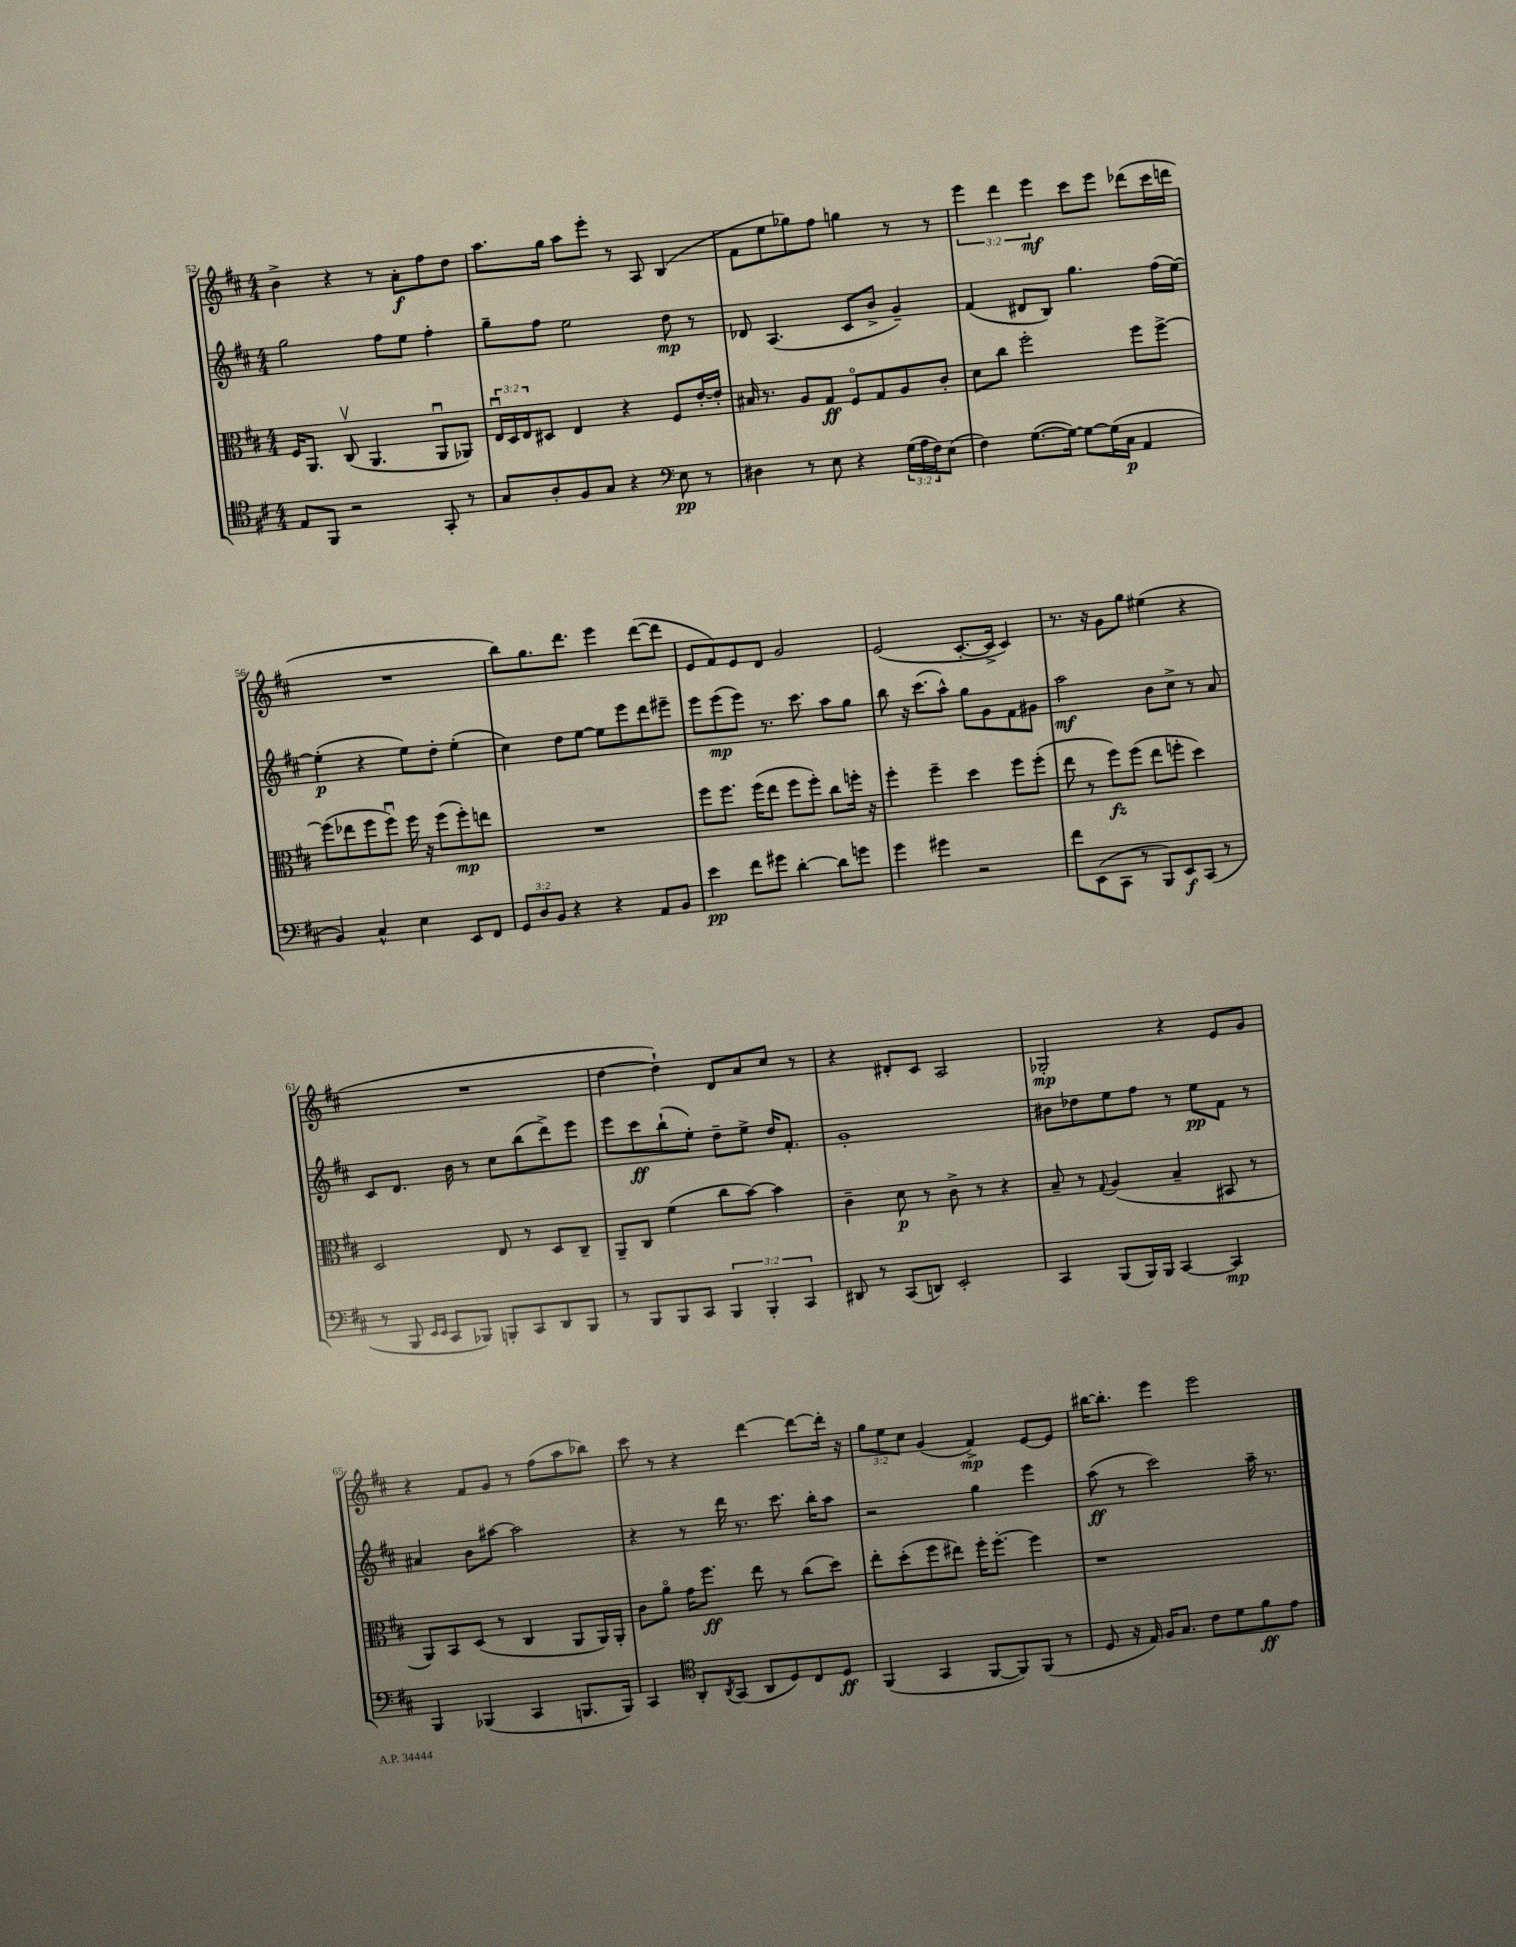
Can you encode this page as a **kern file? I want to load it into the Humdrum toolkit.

**kern	**kern	**kern	**kern
*staff4	*staff3	*staff2	*staff1
*clefC4	*clefC3	*clefG2	*clefG2
*k[f#c#]	*k[f#c#]	*k[f#c#]	*k[f#c#]
*M4/4	*M4/4	*M4/4	*M4/4
8E	16F#	2gg	4b^
.	8.AA	.	.
8FF#	.	.	.
2r	(8C#v	.	4r
.	4.AA	.	.
.	.	8ff#	8r
.	.	8ee	8a'
8GG'	8AAu	4ff#'	8ff#
8r	8AA-)	.	8dd
=	=	=	=
8G	24Eu	8gg~	8.aa
.	24D	.	.
.	24E	.	.
8A'	8D#	8ff#	.
.	.	.	16gg
8F#	4E	2ee	8aa
8G	.	.	8eee'
4r	4r	.	8r
.	.	.	8A
*clefF4	*	*	*
8E	8F#	8dd	(4B
8r	[16e'	8r	.
.	16e']	.	.
=	=	=	=
4D#	16B#	8d-	8f#
.	8.r	.	.
.	.	(4.A	8ee
8r	8A	.	8gg-)
8E	8G	.	8ff#
4r	8F#o	8c#	4gg
.	8G	8b^	.
(24G	8A	4g~)	8r
24A	.	.	.
24F#)	.	.	.
(8E	8c#'	.	8r
=	=	=	=
4F#)	8d	(4f#	6eee
.	8cc#	.	.
.	.	.	6ddd
([8.G	2ff#'	8d#	.
.	.	.	6eee
.	.	8B)	.
16G_)	.	.	.
8G_	.	4.gg	8ccc#
(16G]	.	.	8eee
16C#	.	.	.
4AA	8ff#	.	(8ddd-
.	[8ff#^	(16ff#	16ccc#
.	.	[16ee)	16ddd
=	=	=	=
4BB)	(8ff#]	(4ee']	1r
.	8ee-	.	.
4C#^^	8ff#	4r	.
.	8ff#u)	.	.
4E	16ff#	8ee)	.
.	16r	.	.
.	(8ff#	8dd'	.
8EE	8ff#')	(4ee'	.
8FF#	8ee	.	.
=	=	=	=
12GG	1r	4cc#)	8bb)
12D	.	.	.
.	.	.	8.gg
12BB	.	.	.
4r	.	8dd	.
.	.	.	8.ddd
.	.	[8ee	.
4r	.	8ee]	4eee
.	.	8eee	.
8AA	.	8ddd	([8ddd
8BB	.	8eee#~	8ddd]
=	=	=	=
4e	8ff#	8eee	8e
.	8.ff#	(8eee	8f#)
8f#	.	8eee)	8e
.	(16ff#	.	.
8g#	8ee	8.r	8d
[4d'	8ff#	.	2g
.	.	8.ccc#	.
.	8ff#')	.	.
8d]	8cc#	8aa	.
8g	16ff'	8gg	.
.	16r	.	.
=	=	=	=
4g	4ff#'	8bb	(2e
.	.	16r	.
.	.	(8.ccc#	.
4g#	4ff#~	.	.
.	.	8aa^^)	.
2r	4dd	8gg	[8.c#'
.	.	8g	.
.	.	.	16c#^]
.	8ff#	8f#	4c#)
.	(8ff#'	8g#	.
=	=	=	=
8f#	8ee	2aa	8.r
(8EE	8r	.	.
.	.	.	16r
8CC#	8ff#)	.	8g
8r	(8ff#	.	8gg
8BBB)	8ee	8b	(4ee#
8EE	8ff'	8cc#^	.
(8CC#	4dd)	8r	4r
8r	.	8a	.
=	=	=	=
8r	2D	8c#	1r
8BBB	.	8.d	.
16qqEE	.	.	.
16qqEE	.	.	.
8CC#	.	.	.
.	.	16b	.
8BBB-)	.	8r	.
8BBB'	8E	8cc#	.
8CC#	8r	(8bb	.
8DD	8D	8ddd^)	.
8BBB	8C#~	8eee	.
=	=	=	=
8r	8AA~	8eee	[4dd
8BBB	8C#	8ccc#	.
8BBB	(4f#	(8bb`	4dd`])
8CC#	.	8ee')	.
6BBB	8cc#	8dd~	8d
.	[8b)	8ee^	8a
6BBB'	.	.	.
.	4b]	16dd	8cc#
.	.	8.f#'	.
6CC#	.	.	.
.	.	.	8r
=	=	=	=
8DD#	4c#~	1g'	4r
8r	.	.	.
(8CC#	8d	.	8d#'
8DD)	8r	.	8c#
2EE'	8c#^	.	2A
.	8r	.	.
.	4r	.	.
=	=	=	=
4CC#	8B~	8b#	2G-'
.	8r	8dd-	.
.	8qqG	.	.
(8BBB	(4A	8ee	.
16BBB)	.	8ff#	.
16BBB	.	.	.
[4CC#	4B~	8r	4r
.	.	8ee	.
4CC#]	8BB#	8f#	8e
.	8r	8r	8g
=	=	=	=
4BBB	8AA)	4a#	4r
.	8BB	.	.
(4BBB-	(8D	8b	8f#
.	8r	[8aa#	8g
4CC#	4C#	2aa#]	8r
.	.	.	(8ff#
8.BBB	8AA	.	8aa
.	16AA)	.	8bb-)
16BBB)	16AA'	.	.
=	=	=	=
4CC#	8c#	4r	8ccc#
.	8ao	.	8r
*clefC4	*	*	*
8AA'	16g	8r	4r
.	8.ff#	.	.
8qAA	.	.	.
(8GG	.	16ddd	.
.	.	8.r	.
8AA	8ee	.	[4ddd
8D)	8r	8.ccc#	.
8C#	(8cc#	.	8ddd_
.	.	16bb'	.
8D	8dd)	8aa	16ddd']
.	.	.	16r
=	=	=	=
(4FF#	8ee'	2r	12gg
.	.	.	12ee
.	(8dd'	.	.
.	.	.	12cc#
4GG	8ff#	.	(4g
.	8ee#)	.	.
[8FF#	16ff#'	4gg	4f#^)
.	[8.ff#'	.	.
8FF#])	.	.	.
(8FF#	4ff#]	4eee	[8e
8r	.	.	8e]
=	=	=	=
8D	1r	(8aa	[16bb#
.	.	.	8.bb#']
16r	.	8r	.
16E)	.	.	.
16F#	.	2ccc#)	4eee
8.G	.	.	.
8c#	.	.	2eee
8d	.	.	.
8f#	.	16aa~	.
.	.	8.r	.
8e	.	.	.
==	==	==	==
*-	*-	*-	*-
